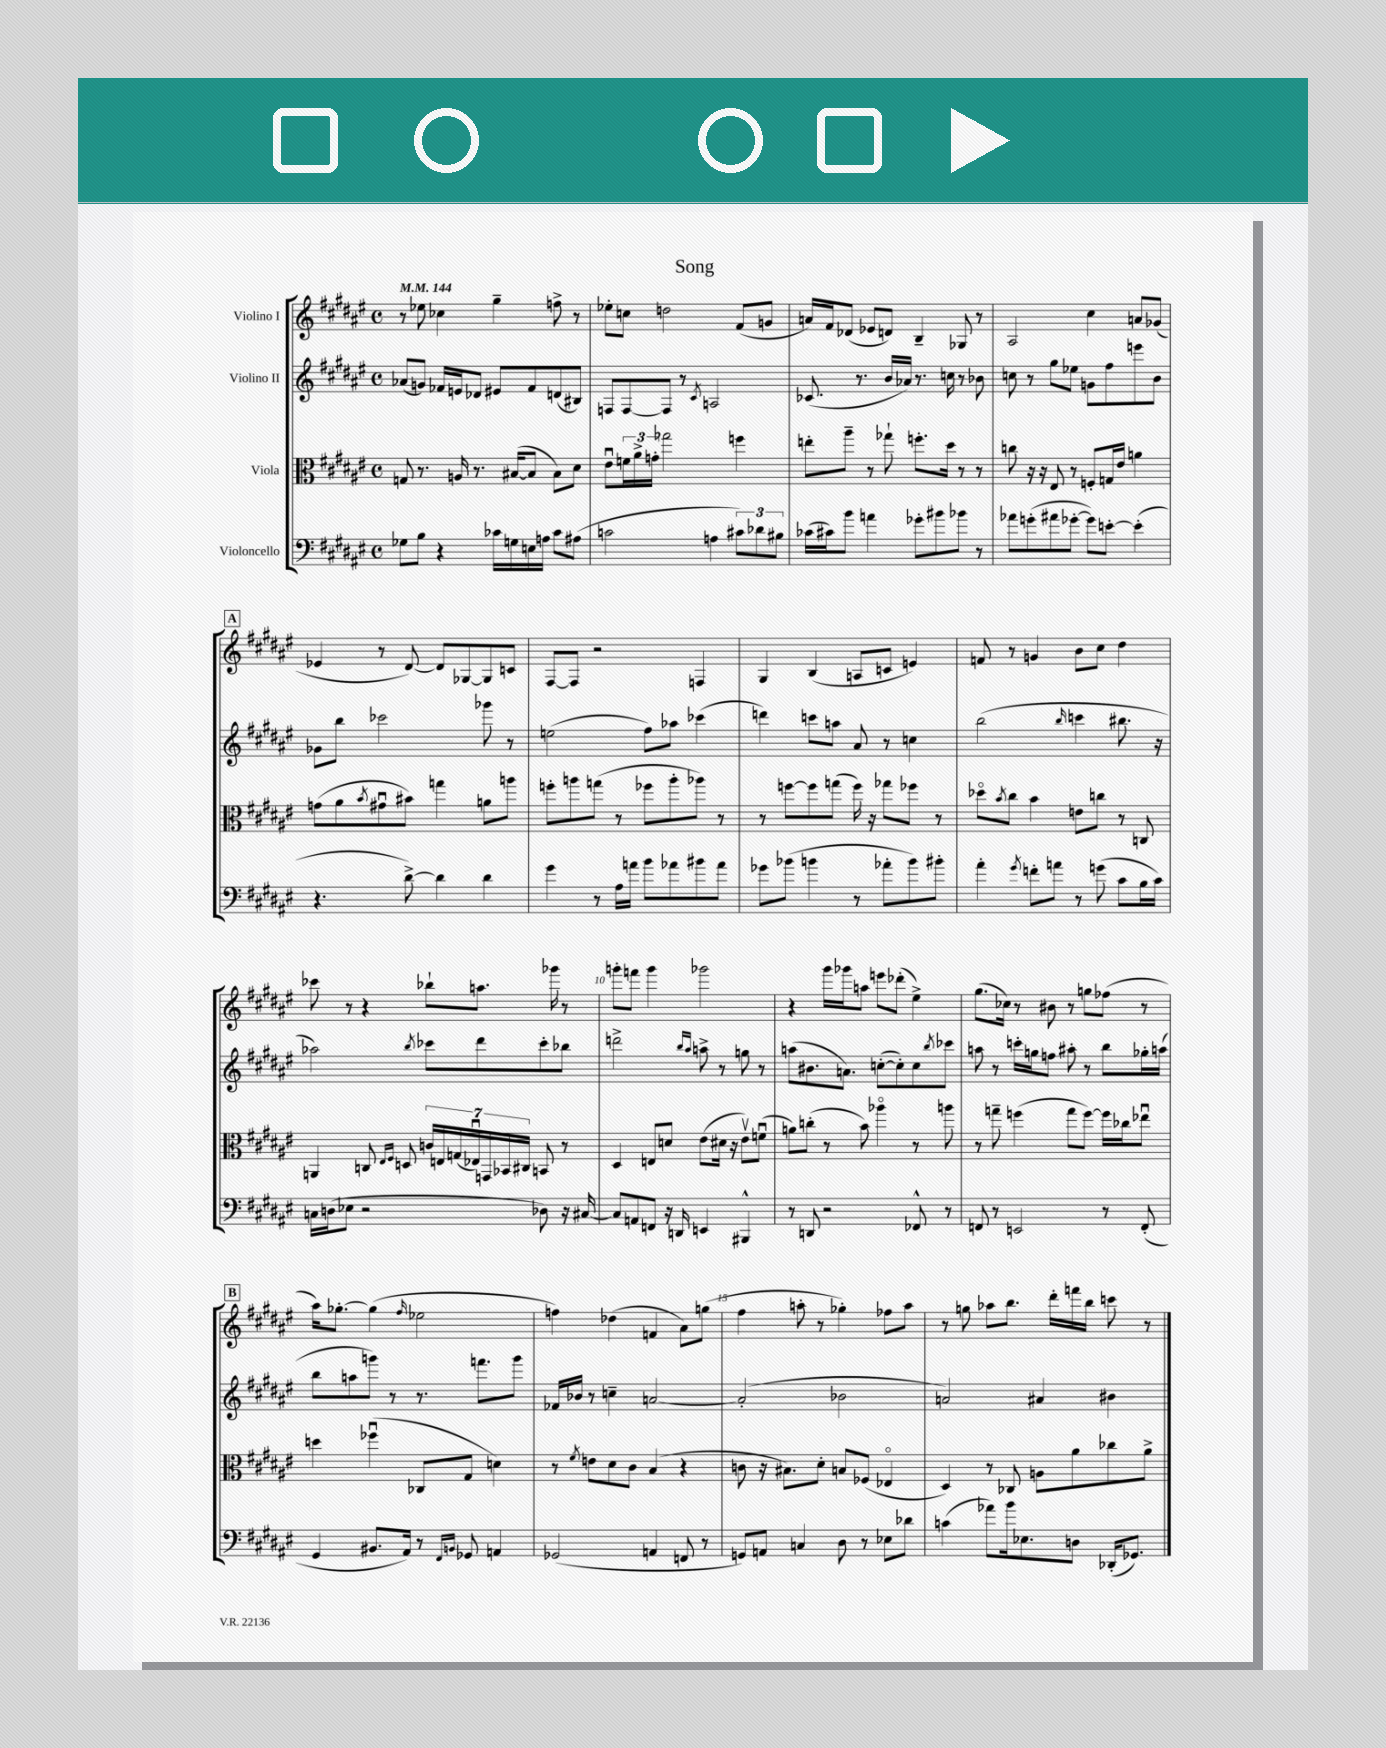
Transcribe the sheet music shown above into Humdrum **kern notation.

**kern	**kern	**kern	**kern
*staff4	*staff3	*staff2	*staff1
*clefF4	*clefC3	*clefG2	*clefG2
*k[f#c#g#d#a#e#]	*k[f#c#g#d#a#e#]	*k[f#c#g#d#a#e#]	*k[f#c#g#d#a#e#]
*M4/4	*M4/4	*M4/4	*M4/4
*met(c)	*met(c)	*met(c)	*met(c)
*MM144	*MM144	*MM144	*MM144
8G-\L	8G/	(8a-/L	8r
8B\J	8.r	8g/J)	8ee-\
4r	.	16f-/LL	4cc-\
.	16A/	16e/J	.
.	8.r	8d-/J	.
16c-\LL	.	8e#/L	4gg#~\
16G\	([16B#/LK	.	.
16E\	8B#/]J	8f-/	.
16A\JJ	.	.	.
8c-\L	8B#\L)	(8d/	8ff^\
(8A#\J	8d#\J	8B#/J)	8r
=	=	=	=
2c\	8e#u\L	8F/L	8ee-'\L
.	24f\L	[8F/	8cc\J
.	24a#^\	.	.
.	24g'\JJ	.	.
.	2gg-\	8F/]J	2dd\
.	.	8r	.
.	.	8qc#/	.
4A\	.	2A/	.
12c#\L)	4ff\	.	(8f#/L
12d-\	.	.	.
.	.	.	8g/J
12B#\J	.	.	.
=	=	=	=
(16c-\LL	8ee'\L	(8.c-/	16a/LL)
16c#\J)	.	.	16f#/J
8b\J	8aa#~\J	.	(8d-/J
.	.	8.r	.
4a\	8r	.	8e-/L
.	8gg-`\	16b/LL	8d/J)
.	.	16a-/JJ)	.
8g-'\L	8.ff'\L	8.r	4B~/
8b#\	.	.	.
.	16dd#\Jk	16cc\	.
8b-\J	8r	8r	8G-/
8r	8r	8b-\	8r
=	=	=	=
8a-\L	8cc\	8cc\	2A#/
(8g'\	16r	8r	.
.	16r	.	.
8a#\	8E#/	8gg#\L	.
[8g-'\J	8r	8ee-\J	.
8g-\]L)	8F'/L	8g\L	4cc#\
[8e'\J	16G/L	8ff#\	.
.	16e#/JJ	.	.
(4e'\]	4a\	8eee\	8a/L
.	.	8b\J	(8g-/J
=	=	=	=
4.r	(8g\L	8g-\L	4e-/
.	8a#\	8bb\J	.
.	8qb/	.	.
.	8g#u\	2ccc-\	8r
[8d#^\)	8b#\J)	.	[8d#/)
4d#\]	4gg\	.	8d#/]L
.	.	.	[8G-/
4d#\	8a\L	8ggg-\	8G-/]
.	8aa\J	8r	8c/J
=	=	=	=
4g#\	8ff'\L	(2ee\	[8F#/L
.	8aa\	.	8F#/]J
8r	(8gg\J	.	2r
16A#\LL	8r	.	.
16a\JJ	.	.	.
8b\L	8ff-\L	8ff#\L)	.
8a-\	8aa'\	8aa-\J	.
8b#\	8aa-\J)	(4ccc-\	4F/
8a-\J	8r	.	.
=	=	=	=
8g-\L	8r	4ddd\)	4G#/
(8b-\J	[8ff\L	.	.
4b\	8ff\]	8ccc\L	(4B/
.	(8gg\J	8aa\J	.
8r	16ff\)	8a#/	8A/L
.	16r	.	.
8a-'\L	8gg-\L	8r	8c/J
8b\)	8ff-\J	4cc\	4e/)
8b#'\J	8r	.	.
=	=	=	=
4a#'\	8dd-o\L	(2bb\	8f/
.	8qb/	.	.
.	8cc#\J	.	8r
8qg#/	.	.	.
8f'\L	4b\	.	4g/
8a\J	.	.	.
.	.	16qqbb/	.
8r	8e\L	4ccc\	8b\L
(8g\	8cc\J	.	8cc#\J
8c#\L	8r	8.bb#\	4dd#\
16B\L	8C/	.	.
16c#\JJ)	.	16r	.
=	=	=	=
16C\LL	4AA/	2aa-\)	8ccc-\
(16D\J	.	.	.
8E-\J	.	.	8r
2r	8C/	.	4r
.	16qqE#/LL	.	.
.	16qqF#/JJ	.	.
.	8D/	.	.
.	.	8qbb/	.
.	28c/LL	8ccc-\L	8bb-`\L
.	28E/	.	.
.	(28G/	.	.
.	28E-u/)	.	.
.	.	8ddd#\	8.aa\J
.	28GG/	.	.
.	28BB-/	.	.
.	28C#/JJ	.	.
8D-\)	8BB/	8ccc-'\	.
.	.	.	16ggg-\
16r	8r	8bb-\J	8r
[16C#/	.	.	.
=	=	=	=
8C#/]L	4D#/	2ddd^\	8ggg'\L
8AA/	.	.	8fff\J
8FF/J	8E/L	.	4ggg\
16r	8d/J	.	.
16DD/	.	.	.
.	.	16qqbb/LL	.
.	.	16qqaa#/JJ	.
4EE/	(8e#\L	8aa^\	2ggg-\
.	16d#\Jk	8r	.
.	16r	.	.
4BBB#^^/	8e#v\L)	8gg\	.
.	(8fu\J	8r	.
=	=	=	=
8r	8a\L)	(8aa\L	4r
8DD/	(8cc'\J	8.b#\	.
2r	8r	.	16ggg#\LL
.	.	8.a\J)	16ggg-\J
.	8b\)	.	8aa\J
.	4aa-o\	([8cc'\L	8eee\L
.	.	8cc'\])	(8ddd-'\J
8FF-^^/	8r	8cc\	4ee#^\)
.	.	8qbb/	.
8r	8aa\	8ccc-\J	.
=	=	=	=
8FF/	8r	8aa\	(8.gg#\L
8r	8gg~\	8r	.
.	.	.	16cc-\Jk)
2EE/	(4ff\	16ccc'\LL	8r
.	.	16gg\J	.
.	.	8ff\J	8b#\
.	8gg\L	8aa#'\	8r
.	[8ff\J)	8r	8gg\L
8r	16ff\]LL	8bb\L	(8ff-\J
.	16cc-\J	.	.
(8FF'/	8ee-u\J	16gg-'\L	8r
.	.	(16aa\JJ	.
=	=	=	=
4GG#/	4dd\	8bb\L	16aa#\LK)
.	.	.	[8.gg-'\J
.	.	8aa\	.
8.BB#/L	(4ff-u\	8ggg\J)	(4gg-\]
.	.	8r	.
16AA#/Jk)	.	.	.
.	.	.	16qqff#/
8r	8C-/L	8.r	2ee-\
16qqFF#/LL	.	.	.
16qqBB/JJ	.	.	.
8GG-/	8G#/J	.	.
.	.	8.fff\L	.
4AA/	4d\)	.	.
.	.	8ggg\J	.
=	=	=	=
(2GG-/	8r	16f-/LL	4ff\)
.	.	16b-/JJ	.
.	8qf#/	.	.
.	8e\L	8r	.
.	8d#\	4cc~\	(4dd-\
.	8c#\J	.	.
4AA/	(4B/	[2a/	4f/
8FF/	4r	.	8a#\L)
8r	.	.	(8gg\J
=	=	=	=
8GG/L)	8c\	(2a'/]	4ff#\
8AA/J	16r	.	.
.	8.B#\L)	.	.
4C/	.	.	8aa'\
.	8d#'\J	.	8r
8D#\	8B/L	2b-\	4gg-'\)
8r	(8F-/J	.	.
8E-\L	4E-o/	.	8ff-\L
8d-\J	.	.	8aa\J
=	=	=	=
(4c\	4D#/)	2a/)	8r
.	.	.	8gg\
8a-\L)	8r	.	8aa-\L
16b\k	8C-/	.	8.bb\J
8.E-\	.	.	.
.	8A\L	4a#/	.
.	.	.	16ddd#'\LL
8D\J	8a#\	.	16fff\
.	.	.	16bb\JJ
(16DD-'/LK	8cc-\	4b#\	8ccc\
8.GG-/J)	.	.	.
.	8a#^\J	.	8r
==	==	==	==
*-	*-	*-	*-
